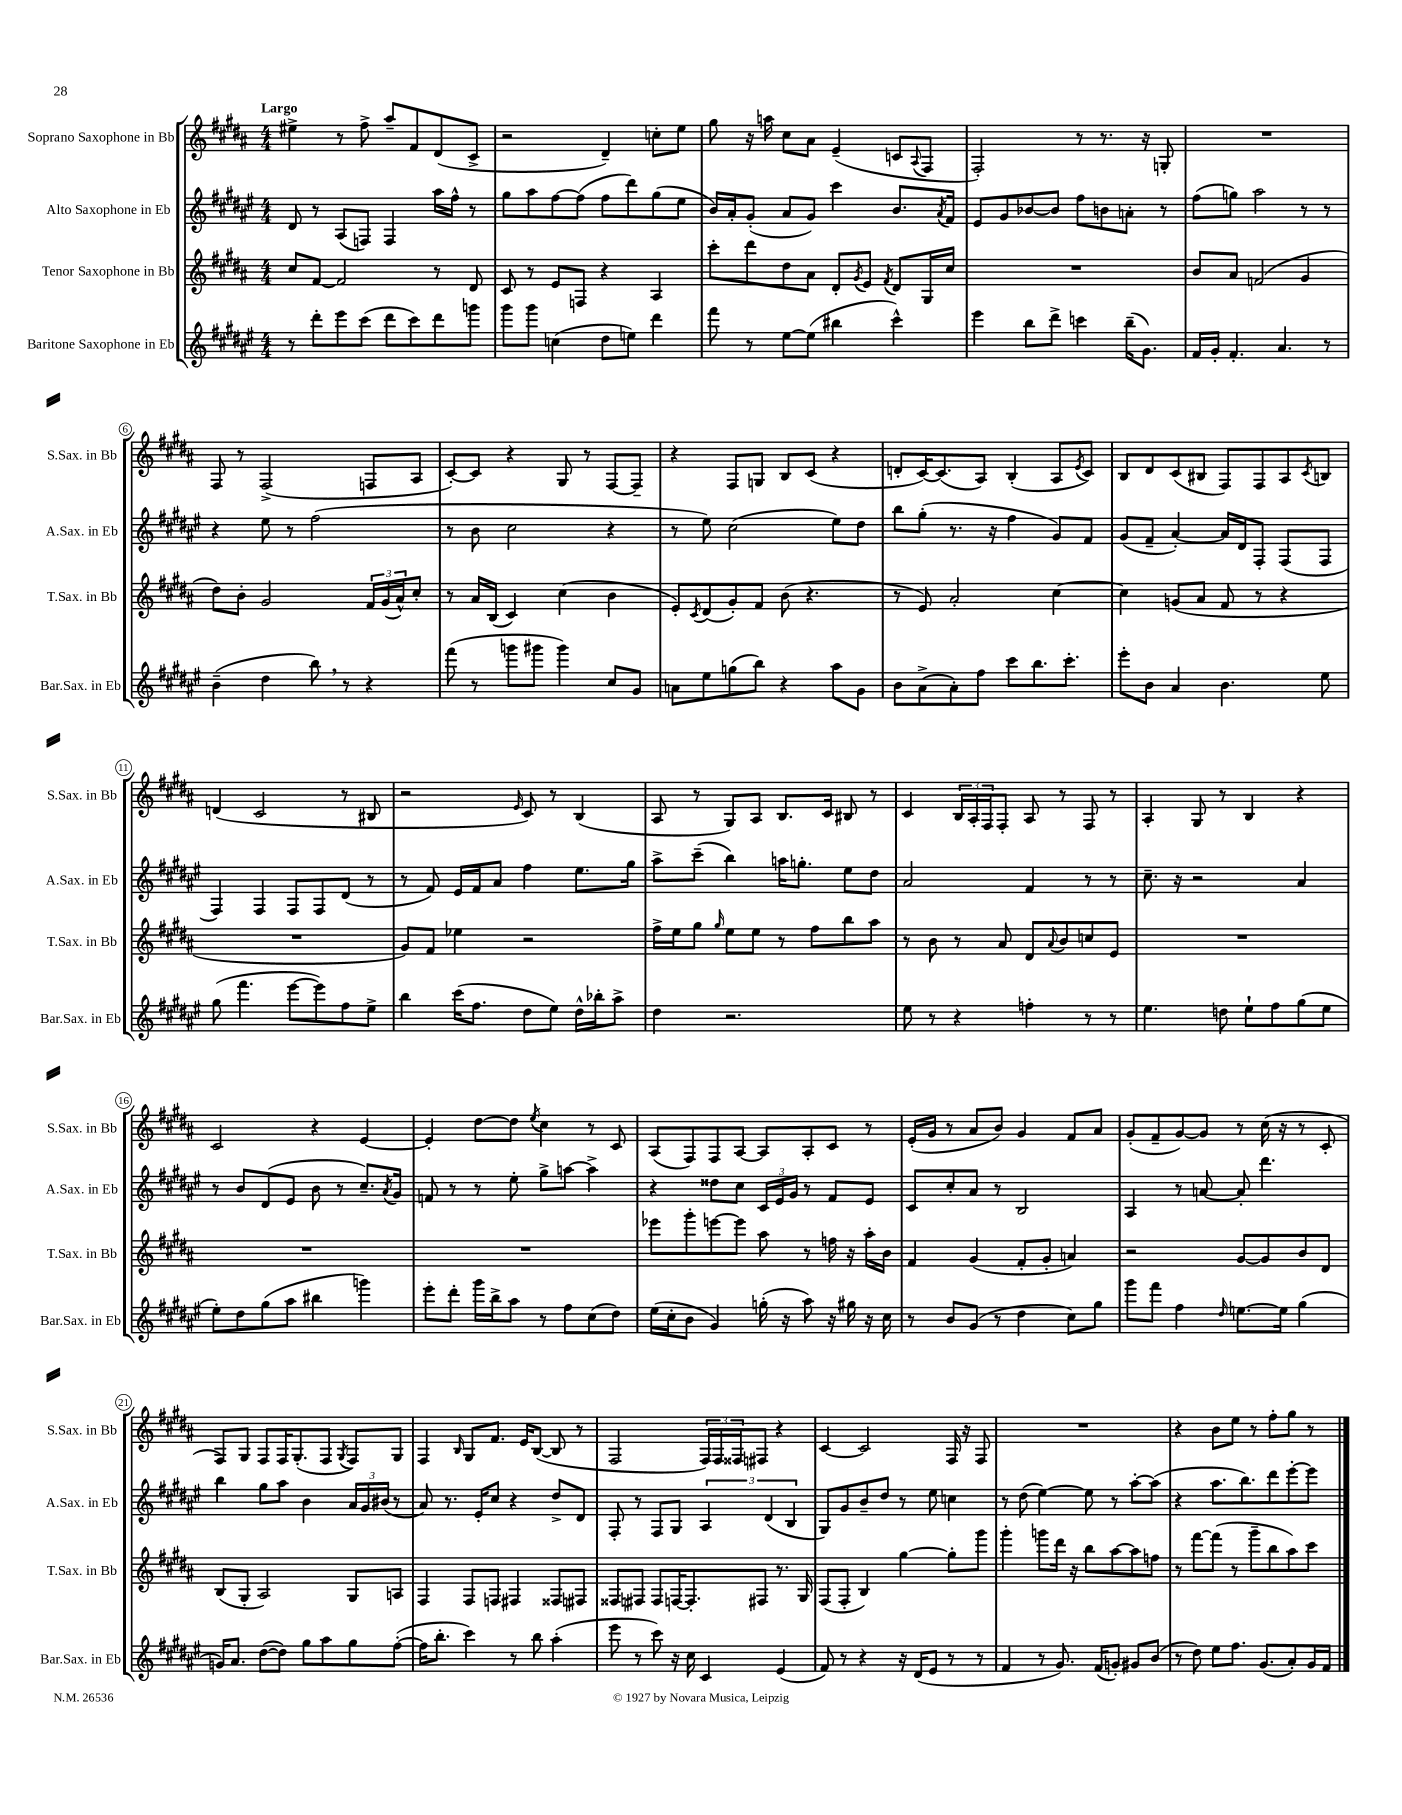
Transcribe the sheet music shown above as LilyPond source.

<<
\new StaffGroup <<
\new Staff = "s0" \with { instrumentName = "Soprano Saxophone in Bb" shortInstrumentName = "S.Sax. in Bb" } {
    \clef treble \key b \major \numericTimeSignature \time 4/4 \tempo "Largo"
    eis''4-> r8 fis''8-> ais''8-- fis'8 dis'8( cis'8-> |
    r2 dis'4--) c''8-. e''8 |
    gis''8 r16 a''16 cis''8 ais'8 e'4--( c'8 \appoggiatura { ais8 } fis8 |
    fis2-.) r8 r8. r16 g8-. |
    R1 |
    fis8 r8 fis2->( f8 ais8 |
    cis'8~-.) cis'8 r4 gis8 r8 fis8~ fis8-- |
    r4 fis8 g8 b8 cis'8( r4 |
    d'8-. cis'16~) cis'8.( ais8) b4-.( ais8 \acciaccatura { e'8 } cis'8) |
    b8 dis'8 cis'8( bis8 fis8) fis8 ais8 \acciaccatura { cis'8 } b8 |
    d'4( cis'2 r8 bis8 |
    r2 \grace { e'16 } cis'8) r8 b4( |
    ais8 r8 gis8) ais8 b8. cis'16 bis8 r8 |
    cis'4 \tuplet 3/2 { b16 ais16-. fis16 } fis8-. ais8 r8 fis8 r8 |
    ais4-. gis8 r8 b4 r4 |
    cis'2 r4 e'4~ |
    e'4-. dis''8~ dis''8 \acciaccatura { e''8 } cis''4 r8 cis'8 |
    ais8( fis8) fis8 ais8~ ais8 ais8-. cis'8 r8 |
    e'16-.( gis'16 r8 ais'8 b'8) gis'4 fis'8 ais'8 |
    gis'8-.( fis'8-- gis'8~) gis'8 r8 cis''16( r16 r8 cis'8-. |
    fis8) gis8 fis8 fis16 gis8.-.( fis8 \acciaccatura { gis8 } fis8) gis8 |
    fis4 \grace { b16 } gis8 fis'8. e'16 b8~( b8 r8 |
    fis2 \tuplet 3/2 { fis16) fis16 fisis16 } fis8 r4 |
    cis'4~ cis'2 fis16 r16 fis8 |
    R1 |
    r4 b'8 e''8 r8 fis''8-. gis''8 r8 \bar "|." |
}
\new Staff = "s1" \with { instrumentName = "Alto Saxophone in Eb" shortInstrumentName = "A.Sax. in Eb" } {
    \clef treble \key fis \major \numericTimeSignature \time 4/4
    dis'8 r8 ais8( f8) f4 ais''16 fis''16-^ r8 |
    gis''8 ais''8 fis''8~ fis''8( fis''8 dis'''8) gis''8( eis''8 |
    b'16) ais'16-. gis'8-.( ais'8 gis'8) cis'''4 b'8. \acciaccatura { ais'8 } fis'16 |
    eis'8 gis'8 bes'8~ bes'8 fis''8 b'8 a'8-. r8 |
    fis''8( g''8) ais''2 r8 r8 |
    r4 eis''8 r8 fis''2( |
    r8 b'8 cis''2 r4 |
    r8 eis''8) cis''2( eis''8) dis''8 |
    b''8 gis''8-.( r8. r16 fis''4 gis'8) fis'8 |
    gis'8( fis'8-- ais'4~-.) ais'16 dis'16 fis8-. fis8( fis8 |
    fis4) fis4 fis8 fis8 dis'8( r8 |
    r8 fis'8) eis'16 fis'16 ais'8 fis''4 eis''8. gis''16 |
    ais''8-> cis'''8--( b''4) a''16 g''8.-. eis''8 dis''8 |
    ais'2 fis'4 r8 r8 |
    cis''8.-- r16 r2 ais'4 |
    r8 b'8 dis'8( eis'8 b'8 r8 cis''8.--) \acciaccatura { ais'8 } gis'16 |
    f'8 r8 r8 eis''8-. gis''8-> a''8~ a''4-> |
    r4 disis''8 cis''8 \tuplet 3/2 { cis'16 eis'16 gis'16 } r8 fis'8 eis'8 |
    cis'8 cis''8-. ais'8 r8 b2 |
    ais4 r8 a'8~ a'8-. dis'''4. |
    b''4 gis''8 ais''8 b'4 \tuplet 3/2 { ais'16 gis'16 bis'16( } r8 |
    ais'8) r8. eis'16-. cis''8 r4 dis''8-> dis'8 |
    fis8-. r8 fis8 gis8 \tuplet 3/2 { ais4 dis'4( b4 } |
    gis8) gis'8 b'8-- dis''8 r8 eis''8 c''4 |
    r8 dis''8( eis''4~) eis''8 r8 ais''8~-. ais''8( |
    r4 ais''8. b''8.) dis'''8 eis'''8~-. eis'''8 \bar "|." |
}
\new Staff = "s2" \with { instrumentName = "Tenor Saxophone in Bb" shortInstrumentName = "T.Sax. in Bb" } {
    \clef treble \key b \major \numericTimeSignature \time 4/4
    cis''8 fis'8~ fis'2 r8 dis'8 |
    cis'8 r8 e'8 f8 r4 ais4 |
    cis'''8-. dis'''8 dis''8 ais'8 dis'8-. \acciaccatura { gis'8 } e'8 \acciaccatura { fis'8 } dis'8 gis16 cis''16 |
    R1 |
    b'8 ais'8 f'2( gis'4 |
    dis''8) b'8-. gis'2 \tuplet 3/2 { fis'16 gis'16( ais'16-^) } cis''8-. |
    r8 ais'16 b16( cis'4) cis''4( b'4 |
    e'8-.) \acciaccatura { cis'8 } dis'8( gis'8-.) fis'8 b'8( r4. |
    r8 e'8) ais'2-. cis''4~ |
    cis''4 g'8( ais'8 fis'8 r8 r4 |
    R1 |
    gis'8) fis'8 ees''4 r2 |
    fis''16-> e''16 gis''8 \grace { gis''16 } e''8 e''8 r8 fis''8 b''8 ais''8 |
    r8 b'8 r8 ais'8 dis'8 \appoggiatura { ais'8 } b'8 c''8 e'8 |
    R1 |
    R1 |
    R1 |
    ees'''8 gis'''8-. e'''8~ e'''8 ais''8 r8 f''16 r16 ais''16-. b'16 |
    fis'4 gis'4( fis'8-. gis'8-. a'4) |
    r2 gis'8~ gis'8 b'8 dis'8 |
    b8( gis8-. ais2) gis8 a8 |
    fis4 fis8 f8 fis4 fisis8 fis8 |
    fisis8 fis8 fis8 f16~ f8.-. fis8 r8. gis16 |
    fis8( fis8-. b4) gis''4~ gis''8-. gis'''8 |
    gis'''4-. g'''8 dis'''16 r16 b''8 ais''8~ ais''8 f''8 |
    r8 fis'''8~ fis'''8( r8 gis'''8-- b''8 ais''8) cis'''8 \bar "|." |
}
\new Staff = "s3" \with { instrumentName = "Baritone Saxophone in Eb" shortInstrumentName = "Bar.Sax. in Eb" } {
    \clef treble \key fis \major \numericTimeSignature \time 4/4
    r8 dis'''8-. eis'''8 cis'''8( dis'''8 cis'''8) dis'''8 g'''8 |
    gis'''8 gis'''8 c''4( dis''8 e''8) dis'''4 |
    fis'''8 r8 eis''8~ eis''8( bis''4 cis'''4-^) |
    eis'''4 b''8 dis'''8-> c'''4 b''16--( gis'8.) |
    fis'16 gis'16-. fis'4.-. ais'4. r8 |
    b'4--( dis''4 b''8) \breathe r8 r4 |
    fis'''8( r8 g'''8 gis'''8 gis'''4) cis''8 gis'8 |
    a'8 eis''8 g''8( b''8) r4 ais''8 gis'8 |
    b'8 ais'8->( ais'8-.) fis''8 cis'''8 b''8. cis'''8.-. |
    eis'''8-. b'8 ais'4 b'4. eis''8 |
    gis''8( fis'''4. eis'''8~ eis'''8) fis''8 eis''8-> |
    b''4 cis'''16( fis''8. dis''8 eis''8) dis''16-^ bes''16-. ais''8-> |
    dis''4 r2. |
    eis''8 r8 r4 f''4-. r8 r8 |
    eis''4. d''8 eis''8-! fis''8 gis''8( eis''8 |
    eis''8-.) dis''8 gis''8( ais''8 bis''4 g'''4) |
    eis'''8-. dis'''8-. gis'''16 b''16-> ais''8 r8 fis''8 cis''8( dis''8) |
    eis''16( cis''16-. b'8 gis'4) g''16-.( r16 ais''8) r16 gis''16 r16 cis''16 |
    r8 b'8 gis'8( r8 dis''4 cis''8) gis''8 |
    gis'''8 fis'''8 fis''4 \grace { dis''16 } e''8.~ e''16 gis''4( |
    g'16) ais'8. dis''8~( dis''8) gis''8 ais''8 gis''8 fis''8~-.( |
    fis''16 b''8.-. cis'''4) r8 b''8 ais''4-.( |
    eis'''8 r8 cis'''8) r16 cis''16 cis'4 eis'4( |
    fis'8) r8 r4 r16 dis'16( eis'8 r8 r8 |
    fis'4 r8 gis'8.) fis'16( g'8-.) gis'8 b'8( |
    r8 dis''8) eis''8 fis''8. gis'8.( ais'8-.) gis'16 fis'16 \bar "|." |
}
>>
>>
\layout { \context { \Score \override BarNumber.stencil = #(make-stencil-circler 0.1 0.3 ly:text-interface::print) } }
